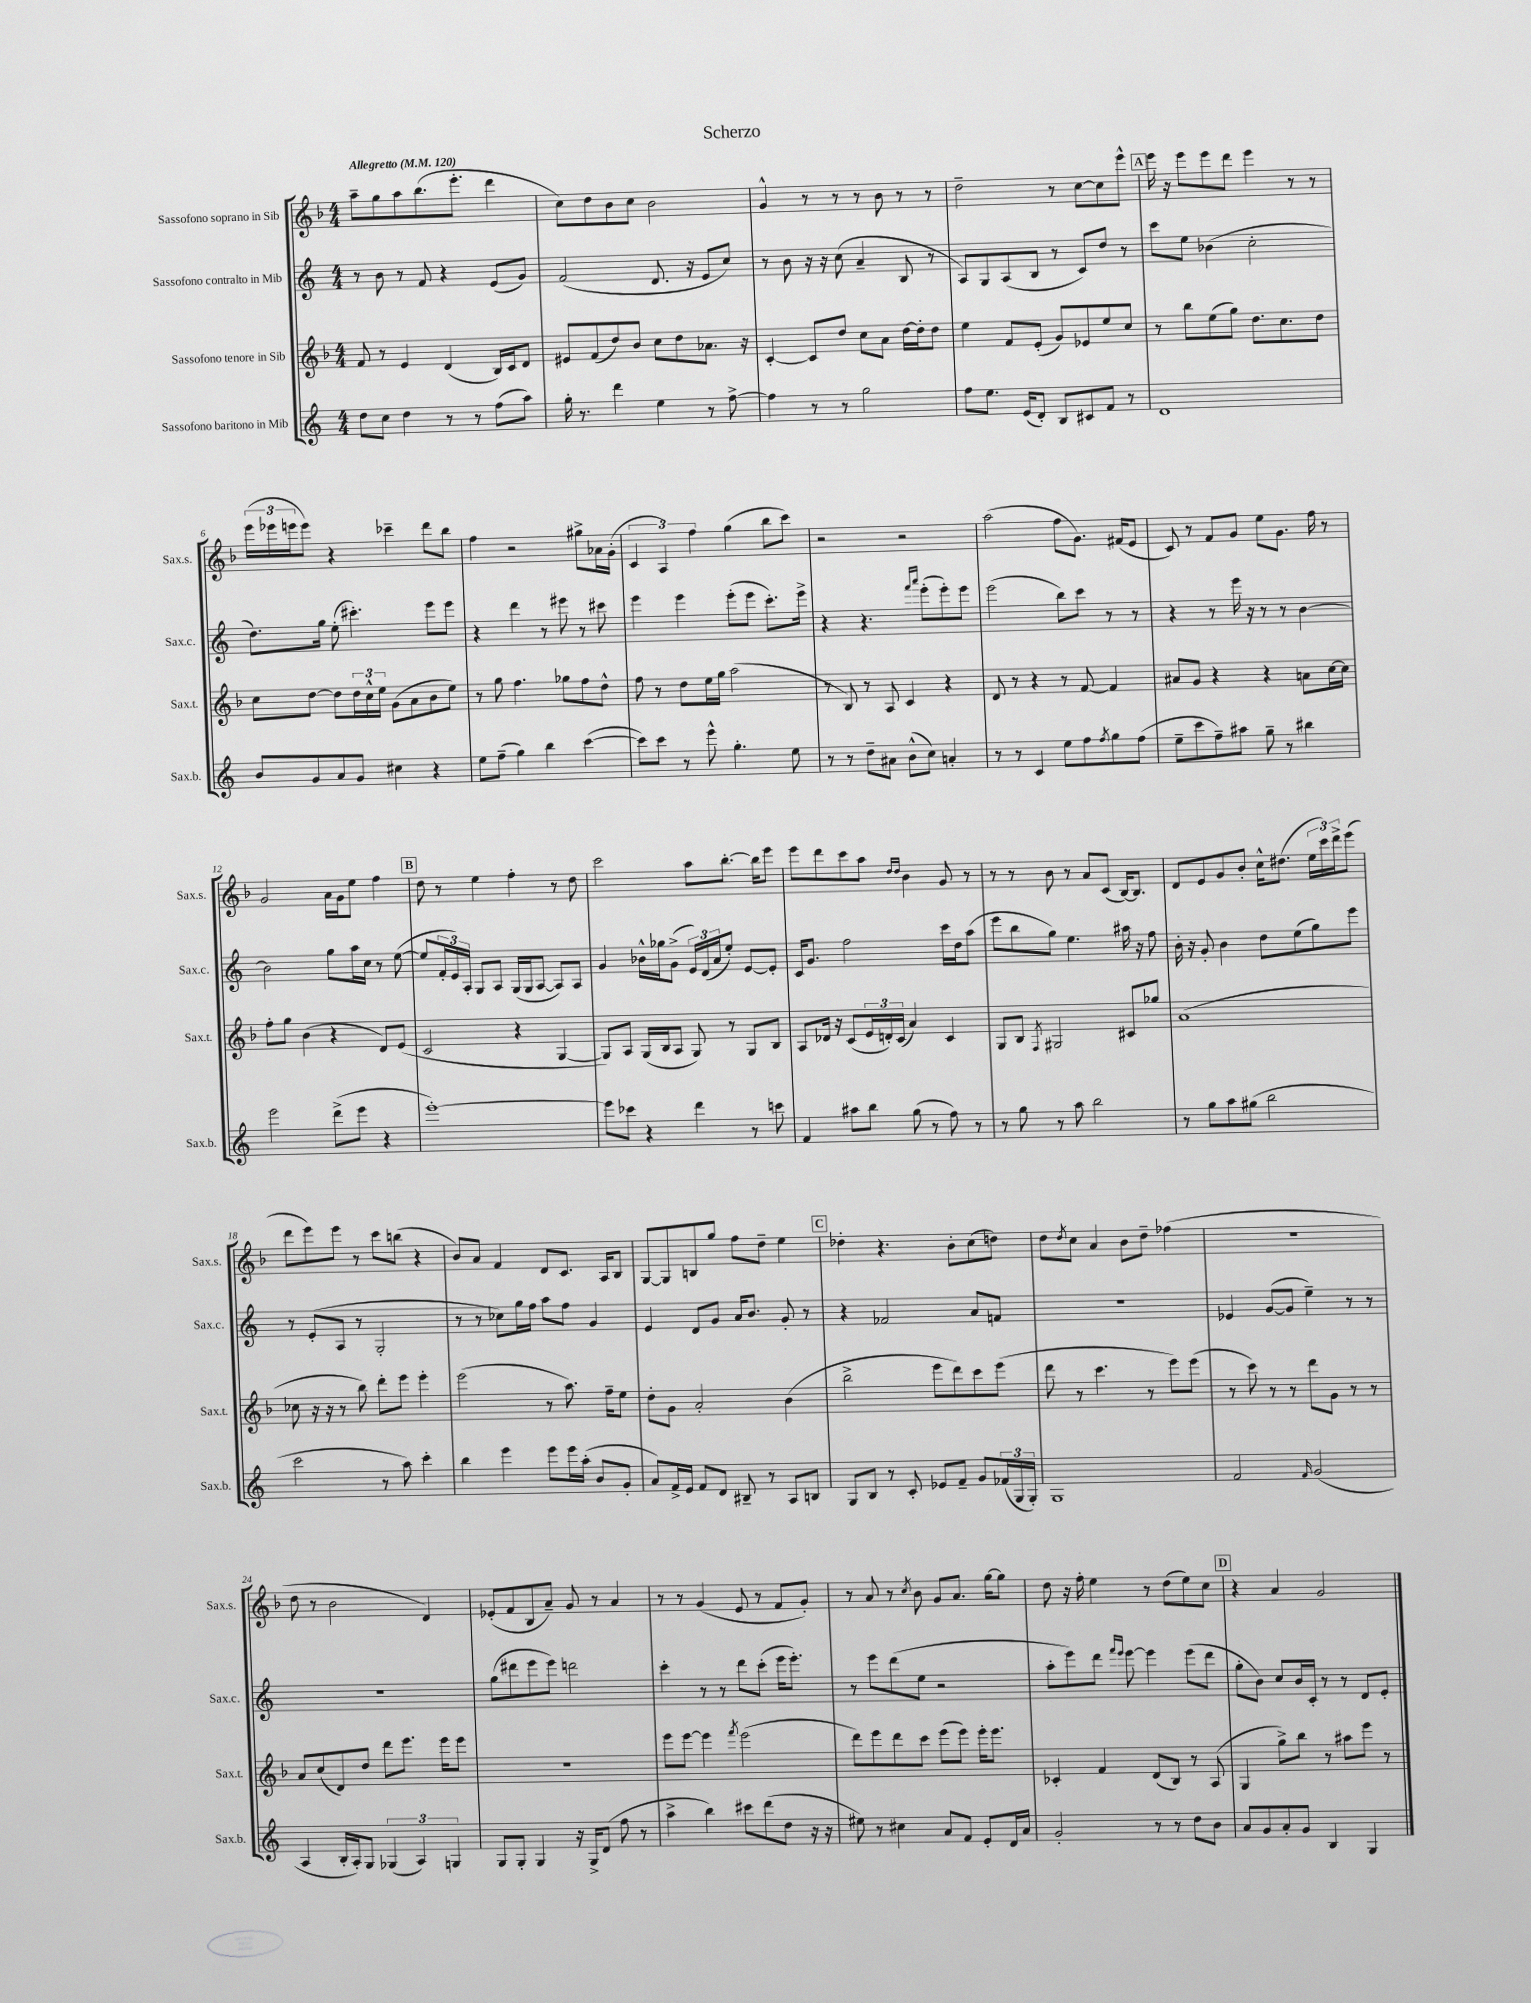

**kern	**kern	**kern	**kern
*part4	*part3	*part2	*part1
*staff4	*staff3	*staff2	*staff1
*I"Sassofono baritono in Mib	*I"Sassofono tenore in Sib	*I"Sassofono contralto in Mib	*I"Sassofono soprano in Sib
*I'Sax.b.	*I'Sax.t.	*I'Sax.c.	*I'Sax.s.
*clefG2	*clefG2	*clefG2	*clefG2
*k[]	*k[b-]	*k[]	*k[b-]
*M4/4	*M4/4	*M4/4	*M4/4
*MM120	*MM120	*MM120	*MM120
=1	=1	=1	=1
!	!	!	!LO:TX:a:B:t=Allegretto
8dd\L	8f/	8r	8aa~\L
8cc\J	8r	8b\	8gg\
4dd\	4e/	8r	8aa\
.	.	8f/	(8.bb-\
8r	(4d/	4r	.
.	.	.	8.eee'\J
8r	.	.	.
(8ff\L	16B-/LL)	(8e/L	4ddd\
.	16c/J	.	.
8aa\J)	8d/J	8g/J)	.
=2	=2	=2	=2
16gg'\	8e#X/L	(2f/	8cc\L)
8.r	.	.	.
.	(8f/	.	8dd\
4ddd\	8dd/)	.	8b-\
.	8b-/J	.	8cc\J
4ee\	8cc\L	8.d/	2b-\
.	8dd\	.	.
.	.	16r	.
8r	8.a-X\J	8e/L	.
[8ff^\	.	8cc/J)	.
.	16r	.	.
=3	=3	=3	=3
4ff\]	[4c'/	8r	4g^^/
.	.	8b\	.
8r	8c/L]	16r	8r
.	.	16r	.
8r	8dd/J	(8cc\	8r
2gg\	8cc\L	4a~/	8r
.	8a\J	.	8b-\
.	[16dd\LL	8B/	8r
.	16dd'\J]	.	.
.	8dd\J	8r	8r
=4	=4	=4	=4
8ff\L	4ee\	8A/L)	2dd~\
8.ee\J	.	8G/	.
.	8f/L	(8A/	.
(16e/KL	.	.	.
8d'/J)	(8e'/J	8B/J	.
8B/L	8g/L)	8r	8r
8c#X/	8e-X/	8c/L)	[8cc\L
8f/J	8ee/	8dd/J	8cc\]
8r	8cc/J	8r	8eee^^\J
!!LO:REH:place=s1:t=A
=5	=5	=5	=5
1d	8r	8ccc\L	16eee\
.	.	.	16r
.	8bb-\L	8ee\J	8eee\L
.	(8ee\	(4b-X\	8eee\
.	8gg\J)	.	8ddd\J
.	8.dd\L	2cc'\	4eee\
.	8.cc\	.	.
.	.	.	8r
.	8dd\J	.	8r
!!LO:LB:g=z
=6	=6	=6	=6
8b/L	8cc\L	8.dd\L)	(24eee\LL
.	.	.	24eee-X\
.	.	.	24eeen\J
8g/	[8dd\J	.	8eee\J)
.	.	16gg\Jk	.
8a/	8dd\L]	(8ee'\	4r
8g/J	24dd\L	4.ccc#X'\)	.
.	24cc^^\	.	.
.	24ee\JJ	.	.
4cc#X\	(8g\L	.	4ccc-X~\
.	8a\	.	.
4r	8b-\	8eee\L	8ddd\L
.	8ee\J)	8eee\J	8bb-\J
=7	=7	=7	=7
8ee\L	8r	4r	4ff\
(8ff~\J	8gg\	.	.
4gg\)	4.ff\	4ddd\	2r
4bb\	.	8r	.
.	8gg-X\L	8eee#X\	.
([4ccc\	8ff\	8r	8gg#X^\L
.	8dd^^\J	8ccc#X\	16a-X\L
.	.	.	(16g'\JJ
=8	=8	=8	=8
8ccc\L])	8ff\	4eee\	6c/
8ccc\J	8r	.	.
.	.	.	6A/)
8r	8dd\L	4eee\	.
.	.	.	6ff\
8eee^^\	16ee\L	.	.
.	16gg\JJ	.	.
4.gg'\	(2aa\	(8eee'\L	(4gg\
.	.	8eee\J	.
.	.	8.ccc'\L)	8bb-\L
8ee\	.	.	8ccc\J)
.	.	16eee^\Jk	.
=9	=9	=9	=9
8r	8r	4r	2r
8r	8B-/)	.	.
8dd~\L	8r	4.r	.
8a#X\J	8A/	.	.
(8b^^\L	4c/	.	2r
.	.	16qqfff/LL	.
.	.	16qqaaa/JJ	.
8cc\J)	.	(8eee'\L	.
4an'/	4r	8eee'\)	.
.	.	8eee\J	.
=10	=10	=10	=10
8r	8d/	(2eee\	(2aa\
8r	8r	.	.
4c/	4r	.	.
8ee\L	8r	8bb\L)	8ff\L
8ff\	[8f/	8ccc\J	8.g\J)
8qff/	.	.	.
8gg\	4f/]	8r	.
.	.	.	(16f#X/KL
(8ff\J	.	8r	8e/J
=11	=11	=11	=11
8ee~\L	8a#X/L	4r	8c/)
8ccc\	8g/J	.	8r
8ff~\)	4r	8r	8f/L
8aa#X\J	.	16eee\	8g/J
.	.	16r	.
8gg~\	4r	8r	8ee\L
8r	.	8r	8.g\J
4bb#X\	8an\L	[4b\	.
.	.	.	16ff\
.	[16cc\L	.	8r
.	16cc\JJ]	.	.
!!LO:LB:g=z
=12	=12	=12	=12
2eee\	8ff'\L	2b\]	2g/
.	8gg\J	.	.
.	(4b-\	.	.
(8ddd^\L	4r	8gg\L	16a\LL
.	.	.	16g\J
8eee\J	.	16aa\L	8ee\J
.	.	16cc\JJ	.
4r	8d/L)	8r	4ff\
.	(8e/J	([8ee\	.
!!LO:REH:place=s1:t=B
=13	=13	=13	=13
[1eee')	2c/	8ee/L]	8dd\
.	.	24f'/L	8r
.	.	24e/)	.
.	.	24A'/JJ	.
.	.	8G/L	4ee\
.	.	8A/J	.
.	4r	(16G/LL	4ff'\
.	.	16G/J	.
.	.	[8A/J	.
.	[4G/	8A/L])	8r
.	.	8A/J	8dd\
=14	=14	=14	=14
8eee\L]	8G/L])	4g/	2ccc\
8ccc-X\J	8A/J	.	.
4r	(16G/LL	16b-X^^\LL	.
.	16B-/J	16gg-X\J	.
.	8A/J	(8g^\J	.
4ddd\	8G/)	24e/LL)	8aa\L
.	.	(24d/	.
.	.	24a/J	.
.	8r	8ee'/J)	[8.bb-'\J
8r	8G/L	[8e/L	.
.	.	.	16bb-\KL]
8cccn\	8B-/J	8e'/J]	8eee\J
=15	=15	=15	=15
4f/	8A/L	16c/KL	8eee\L
.	.	8.g/J	.
.	16d-X/Jk	.	8ddd\
.	16r	.	.
8aa#X\L	(8c/L	2ff\	8ccc\
8bb\J	24e/L	.	8aa\J
.	24dn'/)	.	.
.	(24c/JJ	.	.
.	.	.	16qqdd/LL
.	.	.	16qqdd/JJ
(8gg\	4a/)	.	4b-\
8r	.	.	.
8ff\)	4c/	16ccc\LL	8g/
.	.	16dd\J	.
8r	.	(8aa\J	8r
=16	=16	=16	=16
8r	8G/L	8eee\L	8r
8gg\	8B-/J	8bb\	8r
.	8qF/	.	.
8r	2G#X/	8gg\J)	8b-\
8aa\	.	4.ee\	8r
2bb\	.	.	8a/L
.	.	.	(8c/J
.	8c#X/L	16aa#X\	[16B-/KL)
.	.	16r	8.B-/J]
.	8gg-X/J	8ff\	.
=17	=17	=17	=17
8r	(1a	16b'\	8d/L
.	.	16r	.
8gg\L	.	8g'/	8e/
8aa\	.	4b\	8g/
(8gg#X\J	.	.	8b-'/J
2bb\	.	8dd\L	16cc^^\KL
.	.	.	(8.dd#X\J
.	.	(8ee\	.
.	.	8gg\)	24ee\LL
.	.	.	24ccc\)
.	.	.	24ddd^\J
.	.	8eee\J	(8eee\J
!!LO:LB:g=z
=18	=18	=18	=18
2ccc\	8cc-X\	8r	8ddd\L
.	16r	(8e'/L	8eee\)
.	16r	.	.
.	8r	8A/J	8eee\J
.	8bb-\)	8r	8r
8r	8ddd'\L	2G'/	8ccc\L
8aa\)	8eee\J	.	(8bbn\J
4ccc'\	4eee'\	.	4r
=19	=19	=19	=19
4bb\	(2eee\	8r	8b-/L)
.	.	8r	8a/J
4eee\	.	8cc-X\L)	4f/
.	.	16gg\L	.
.	.	16ff\JJ	.
8eee\L	8r	8aa\L	8d/L
16eee\L	8.aa\)	8ff\J	8.c/J
(16aa'\JJ	.	.	.
8b/L	.	4g/	.
.	16ff~\KL	.	16A/KL
8g'/J	8ee\J	.	8B-/J
=20	=20	=20	=20
8a/L)	8dd'\L	4e/	[8G/L
16f^/L	8g\J	.	8G/]
16e/JJ	.	.	.
8f/L	2a'/	8d/L	8Bn/
8d/J	.	8g/J	8gg/J
8B#X~/	.	16a/KL	8ff\L
.	.	8.b/J	.
8r	.	.	8dd~\J
8A/L	(4b-\	8g'/	4ee\
8Bn/J	.	8r	.
!!LO:REH:place=s1:t=C
=21	=21	=21	=21
8G/L	2bb-^\	4r	4dd-X'\
8B/J	.	.	.
8r	.	2f-X/	4.r
8c'/	.	.	.
8e-X/L	8eee\L	.	.
8f~/J	8ddd\)	.	8b-'\L
8g/L	8ccc\	8a/L	(8cc\
(24f-X/L	(8eee\J	8fn/J	8ddn\J)
24G/	.	.	.
24G'/JJ)	.	.	.
=22	=22	=22	=22
1G	8ddd\	1r	8dd\L
.	.	.	8qdd/
.	8r	.	8cc\J
.	4.ccc\	.	4a/
.	.	.	8b-\L
.	8r	.	8dd~\J
.	8eee\L)	.	(4ff-X\
.	(8eee\J	.	.
=23	=23	=23	=23
2f/	8r	4e-X/	1r
.	8ccc\)	.	.
.	8r	([8g/L	.
.	8r	8g/J]	.
16qqf/	.	.	.
(2g/	8ddd\L	4ee~\)	.
.	8g\J	.	.
.	8r	8r	.
.	8r	8r	.
!!LO:LB:g=z
=24	=24	=24	=24
4A/	8a/L	1r	8dd\
.	(8cc/	.	8r
16B'/LL	8d/)	.	2b-\
16A'/J)	.	.	.
8G/J	8dd/J	.	.
(6G-X/	8ddd\L	.	.
.	8.eee\J	.	.
6A/)	.	.	.
.	.	.	4d/)
.	16eee\KL	.	.
6Gn/	.	.	.
.	8eee\J	.	.
=25	=25	=25	=25
8G/L	1r	(8gg\L	(8e-X'/L
8G'/J	.	8ddd#X\	8f/
4G/	.	8eee\	8B-/
.	.	8eee\J)	8a~/J)
16r	.	2dddn\	8g/
16G^/KL	.	.	.
(8d/J	.	.	8r
8ff\	.	.	4a/
8r	.	.	.
=26	=26	=26	=26
4aa^\	8eee\L	4ccc'\	8r
.	[8eee\J	.	8r
4bb\)	4eee\]	8r	(4g/
.	.	8r	.
.	8qfff/	.	.
8ccc#X\L	(2eee\	8ddd\L	8e/
(8ddd\	.	(8ccc'\J	8r
8dd\J	.	16eee\KL	8f/L
.	.	8.eee'\J)	.
16r	.	.	8g'/J)
16r	.	.	.
=27	=27	=27	=27
8ee#X\)	8ddd\L)	8r	8r
8r	8eee\	8eee\L	8a/
4cc#X\	8ddd\	(8ddd\	8r
.	.	.	8qcc/
.	8ccc\J	8ee\J	8b-\
8a/L	(8eee\L	2r	8g/L
8f/J	8eee\J)	.	8.a/J
8e'/L	16eee'\KL	.	.
.	8.eee\J	.	[16gg\KL
16d/L	.	.	8gg\J]
16a/JJ	.	.	.
=28	=28	=28	=28
2g'/	4c-X'/	8aa'\L	8dd\
.	.	8eee\)	16r
.	.	.	16ff'\
.	4f/	8ddd\J	4ee\
.	.	16qqfff/LL	.
.	.	16qqeee/JJ	.
.	.	[8eee\	.
8r	(8d/L	4eee\]	8r
8r	8B-/J)	.	(8dd\L
8dd\L	8r	(8eee\L	8ee\)
8b\J	(8A/	8ddd\J	8cc\J
!!LO:REH:place=s1:t=D
=29	=29	=29	=29
8a/L	4G/	8gg'\L	4r
8g/	.	8b\J)	.
8a'/	8gg^\L)	8cc/L	4a/
8g/J	8bb-\J	16b/L	.
.	.	16c'/JJ	.
4B/	8r	8r	2g/
.	8aa#X\L	8r	.
4G/	8eee\J	8d/L	.
.	8r	8e'/J	.
==	==	==	==
*-	*-	*-	*-
